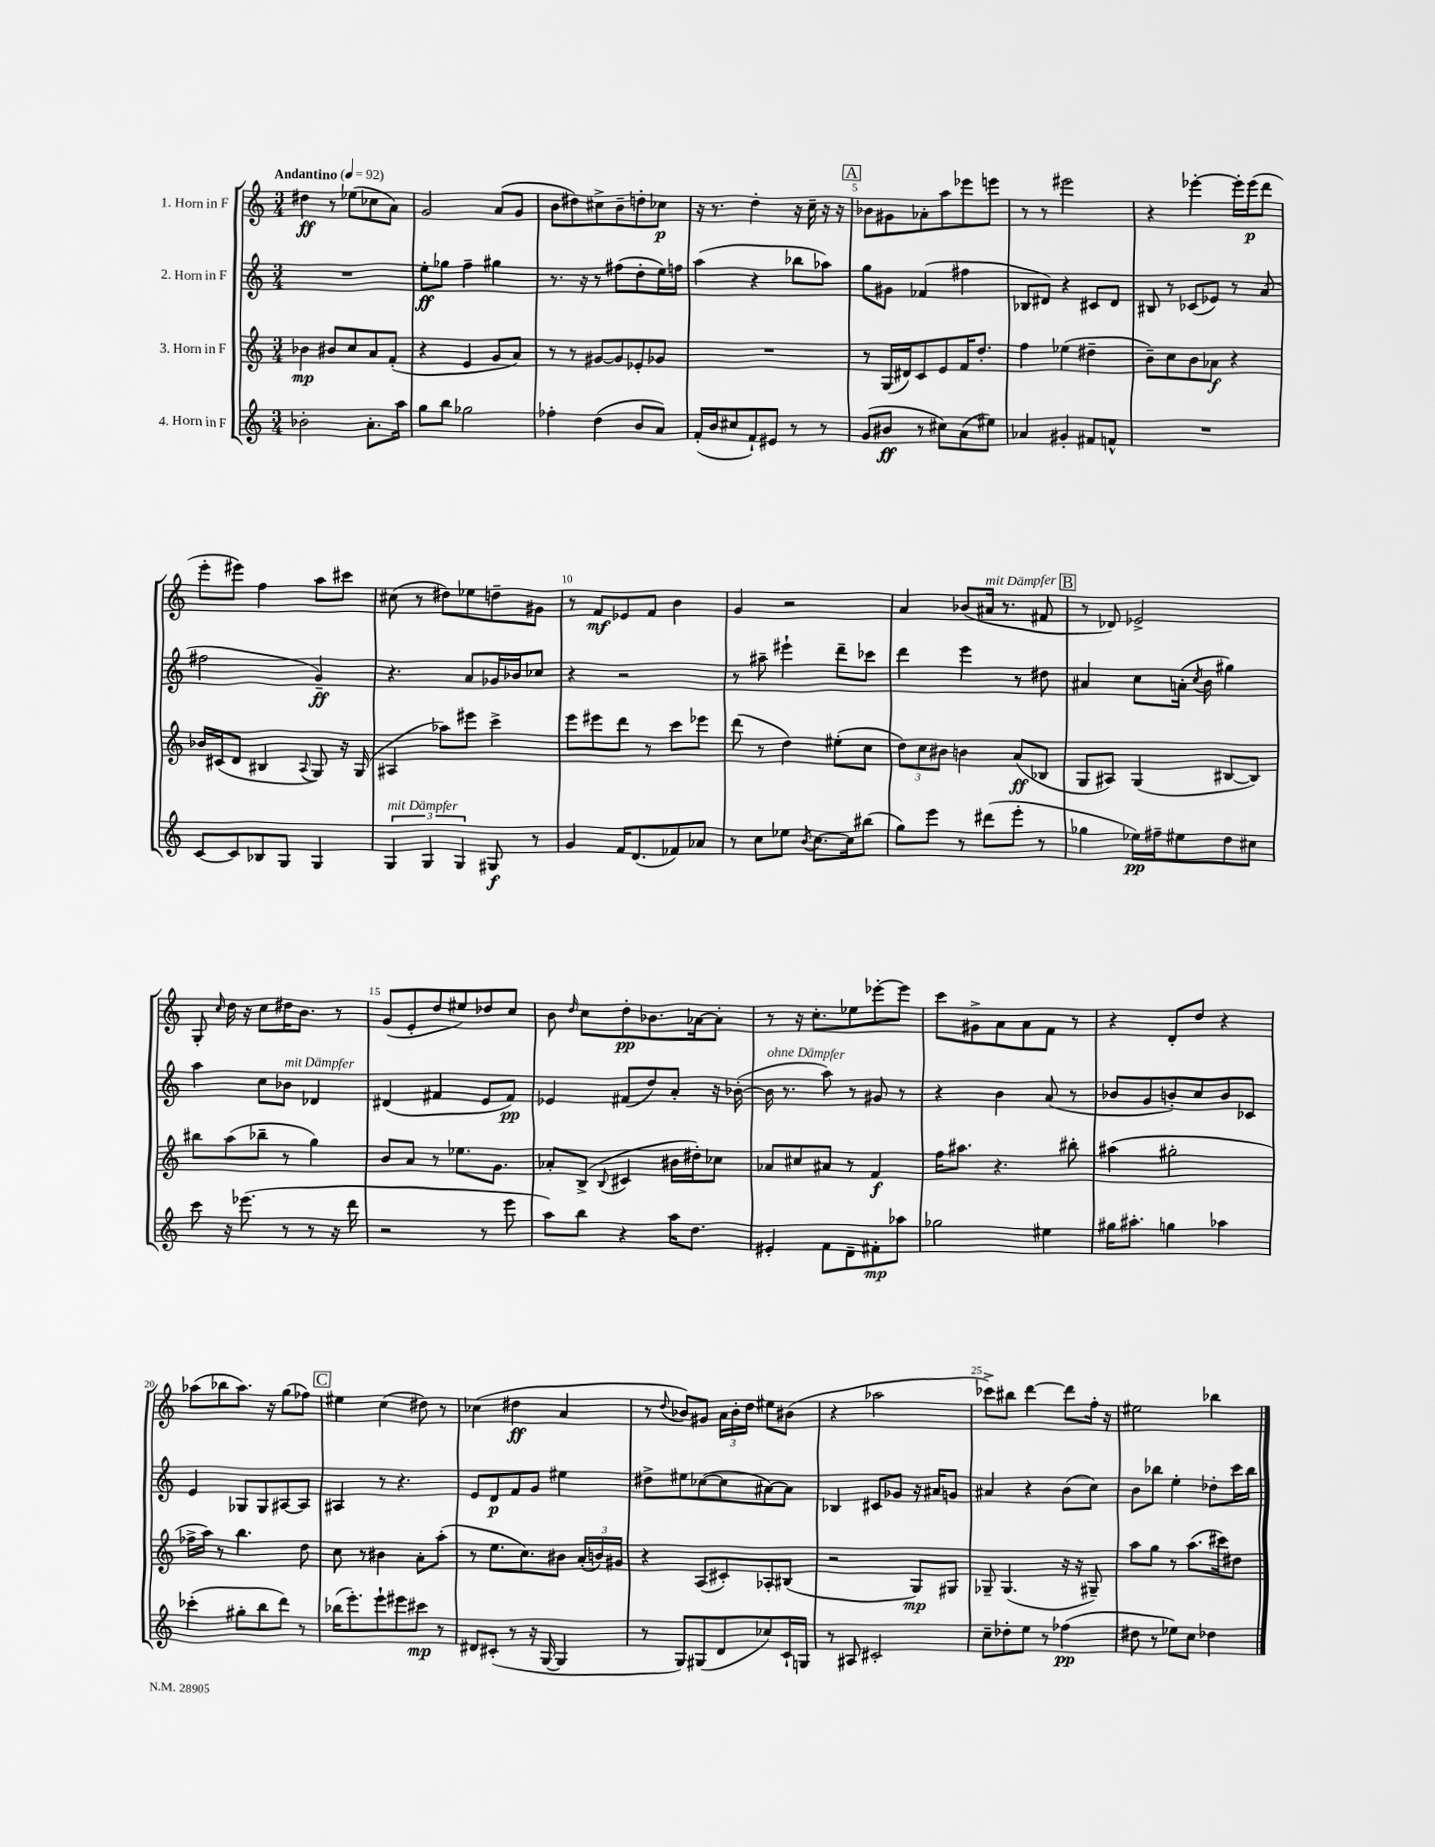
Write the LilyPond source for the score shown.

<<
\new StaffGroup <<
\new Staff = "s0" \with { instrumentName = "1. Horn in F" } {
    \clef treble \key c \major \numericTimeSignature \time 3/4 \tempo "Andantino" 4 = 92
    \autoBeamOff dis''4\ff r8 ees''8[( ces''8 a'8]) |
    g'2 a'8[( g'8] |
    b'8[ dis''8) cis''8-> b'8-- d''8-. ces''8]\p |
    r16 r8. d''4-. r16 c''16-- r16 r16 |
    \mark \markup { \box "A" } bes'8[ gis'8 aes'8-. a''8 ees'''8 e'''8] |
    r8 r8 eis'''2 |
    r4 ees'''4~-. ees'''16[-. ees'''16\p( d'''8] |
    e'''8[-. eis'''8]) f''4 a''8[ cis'''8] |
    cis''8( r8 dis''8[) ees''8 d''8-- gis'8] |
    r8 f'8[\mf ees'8 f'8] b'4 |
    g'4 r2 |
    a'4 bes'8[( ais'16]^\markup { \italic "mit Dämpfer" } r8. fis'8 |
    \mark \markup { \box "B" } r8 des'8) ees'2-> |
    g8-. \grace { c''16 } d''16 r16 c''8[ dis''16 b'8.] r8 |
    g'8[( e'8-. d''8 eis''8) des''8 c''8] |
    b'8 \grace { d''16 } c''8[ d''8-.\pp bes'8. aes'16~ aes'8]-. |
    r8 r16 c''8.[-. ees''8 ees'''8~-. ees'''8] |
    c'''8[ gis'8-> a'8 a'8 f'8] r8 |
    r4 d'8[-. d''8] r4 |
    aes''8[( bes''8 aes''8.]) r16 g''8[( fes''8]) |
    \mark \markup { \box "C" } eis''4 c''4( dis''8) r8 |
    ces''4( dis''4\ff a'4 |
    r8 \appoggiatura { d''8 } bes'8[) gis'8] \tuplet 3/2 { a'16[ bes'16-. d''16] } eis''8[ bis'8]( |
    r4 aes''2 |
    ces'''8[->) bis''8] d'''4~ d'''8[ f''16]-. r16 |
    eis''2 bes''4 \bar "|." |
}
\new Staff = "s1" \with { instrumentName = "2. Horn in F" } {
    \clef treble \key c \major \numericTimeSignature \time 3/4
    \autoBeamOff R2. |
    e''8[-.\ff ges''8] f''4-- gis''4 |
    r8. r16 r8 fis''8[( d''8-. e''16) f''16] |
    a''4( r4 bes''8[ aes''8]) |
    \mark \markup { \box "A" } g''8[ gis'8] fes'4( fis''4 |
    bes8[ dis'8]) r4 cis'8[ dis'8] |
    bis8 r8 ces'8[( ees'8]) r8 a'8( |
    fis''2 g'4--\ff) |
    r4. a'8[ ges'16 bes'16 ces''8] |
    r4 r2 |
    r8 ais''8-- eis'''4-! d'''8[-- ces'''8] |
    d'''4 e'''4 r8 dis''8 |
    \mark \markup { \box "B" } ais'4 c''8[ a'16]-.( \acciaccatura { c''8 } b'16 gis''4) |
    a''4 c''8[ bes'8]^\markup { \italic "mit Dämpfer" } des'4 |
    dis'4( fis'4 e'8[ fis'8]\pp) |
    ees'4 fis'8[( d''8) a'8]-. r16 bes'16~-.( |
    bes'16^\markup { \italic "ohne Dämpfer" } r8. a''8) r8 gis'8 r8 |
    r4 b'4 a'8( r8 |
    bes'8[ g'8 b'8-.) c''8 b'8 ces'8] |
    e'4 ges8[ ges8 ais8~ ais8] |
    \mark \markup { \box "C" } ais4 r8 r4. |
    e'8[ d'8\p f'8 g'8] eis''4 |
    dis''8[-> eis''8 ces''8~( ces''8 ais'8~) ais'8] |
    bes4 cis'8[ ges'8] r16 ais'16[ g'8] |
    ais'4 r4 b'8[( c''8]) |
    b'8[ bes''8] e''4-. des''8[-. c'''16 bes''16] \bar "|." |
}
\new Staff = "s2" \with { instrumentName = "3. Horn in F" } {
    \clef treble \key c \major \numericTimeSignature \time 3/4
    \autoBeamOff bes'4\mp bis'8[ c''8 a'8 f'8]-.( |
    r4 e'4 g'8[ a'8]) |
    r8 r8 gis'8[~ gis'8 ees'8-. ges'8] |
    R2. |
    \mark \markup { \box "A" } r8 g16[( dis'16) c'8 e'8 f'16 d''8.]-. |
    f''4 ees''4( dis''4-- |
    b'8[--) c''8 b'8 aes'8]\f r4 |
    bes'16[ cis'16( d'8] bis4 \appoggiatura { a8 } g8) r16 g16( |
    ais4 aes''8[) eis'''8] c'''4-> |
    e'''8[ eis'''8 d'''8] r8 c'''8[ ees'''8] |
    d'''8( r8 d''4) eis''8[-.( c''8] |
    \tuplet 3/2 { d''8[) c''8 bis'8] } b'4 a'8[\ff( bes8] |
    \mark \markup { \box "B" } g8[ ais8]) g4( bis8[~ bis8]) |
    bis''8[ a''8( bes''8]-- r8 g''4) |
    b'8[ a'8] r8 ees''8.[ g'8.] |
    aes'8[-. b8]->( \appoggiatura { b8 } cis'4 bis'16[ dis''16-.) ces''8] |
    aes'8[ cis''8 ais'8] r8 f'4\f |
    f''16[ ais''8.] r4. bis''8-. |
    ais''4( gis''2-. |
    fes''16[-> a''16]) r8 b''4. d''8 |
    \mark \markup { \box "C" } c''8 r8 bis'4 a'8[-. a''8]-.( |
    r8 e''8.[ c''8.) bis'8] \tuplet 3/2 { a'16[-.( b'16) gis'16] } |
    r4 a8[( cis'8-.) aes8-. bis8]( |
    r2 g8[\mp) gis8] |
    ges8-- ges4.( r16 r16 gis8--) |
    a''8[ g''8] r8 a''8.[( cis'''16) dis''8] \bar "|." |
}
\new Staff = "s3" \with { instrumentName = "4. Horn in F" } {
    \clef treble \key c \major \numericTimeSignature \time 3/4
    \autoBeamOff bes'2-. a'8.[-. a''16] |
    g''8[ b''8] ges''2 |
    fes''4-. d''4( b'8[ a'8]) |
    f'16[-.( b'16 cis''8 f'8-!) eis'8] r8 r8 |
    \mark \markup { \box "A" } g'8[( bis'8]\ff r8 cis''8[) a'8( eis''8]) |
    aes'4 gis'4-. fis'8[ f'8]-^ |
    R2. |
    c'8[~ c'8 bes8 g8] g4 |
    \tuplet 3/2 { g4^\markup { \italic "mit Dämpfer" } g4 g4 } gis8\f r8 |
    g'4 f'16[ d'8.( fes'8) aes'8] |
    r8 c''8[ ees''8] \acciaccatura { b'8 } c''8.[~ c''16 bis''8]( |
    g''8[) e'''8] r8 dis'''8[( e'''8]-. r8 |
    \mark \markup { \box "B" } ges''4 ees''16[\pp) fis''16-- eis''8 d''8 cis''8] |
    c'''8 r16 ees'''8.( r8 r8 r16 d'''16 |
    r2 r8 e'''8 |
    a''8[) b''8] r4 a''16[ d''8.] |
    eis'4-. f'8[ d'8-- fis'8-.\mp aes''8] |
    ges''2 eis''4 |
    gis''16[ ais''8.]-. g''4 aes''4 |
    ces'''4-.( gis''8[-. b''8 d'''8]) r8 |
    \mark \markup { \box "C" } bes''16[( e'''8.-.) e'''8-! eis'''8 cis'''8]\mp r8 |
    dis'8[ cis'8]-.( r8 r16 g16~ g4 |
    r8 g8[) gis8( d'8 ces''8) c'16-! g16] |
    r8 ais8 cis'2-. |
    c''8[-- des''8-. e''8] r8 fes''4\pp( |
    dis''8 r8 ees''8[) c''8] des''4 \bar "|." |
}
>>
>>
\layout { \context { \Score \override BarNumber.break-visibility = ##(#f #t #t) barNumberVisibility = #(every-nth-bar-number-visible 5) } }
